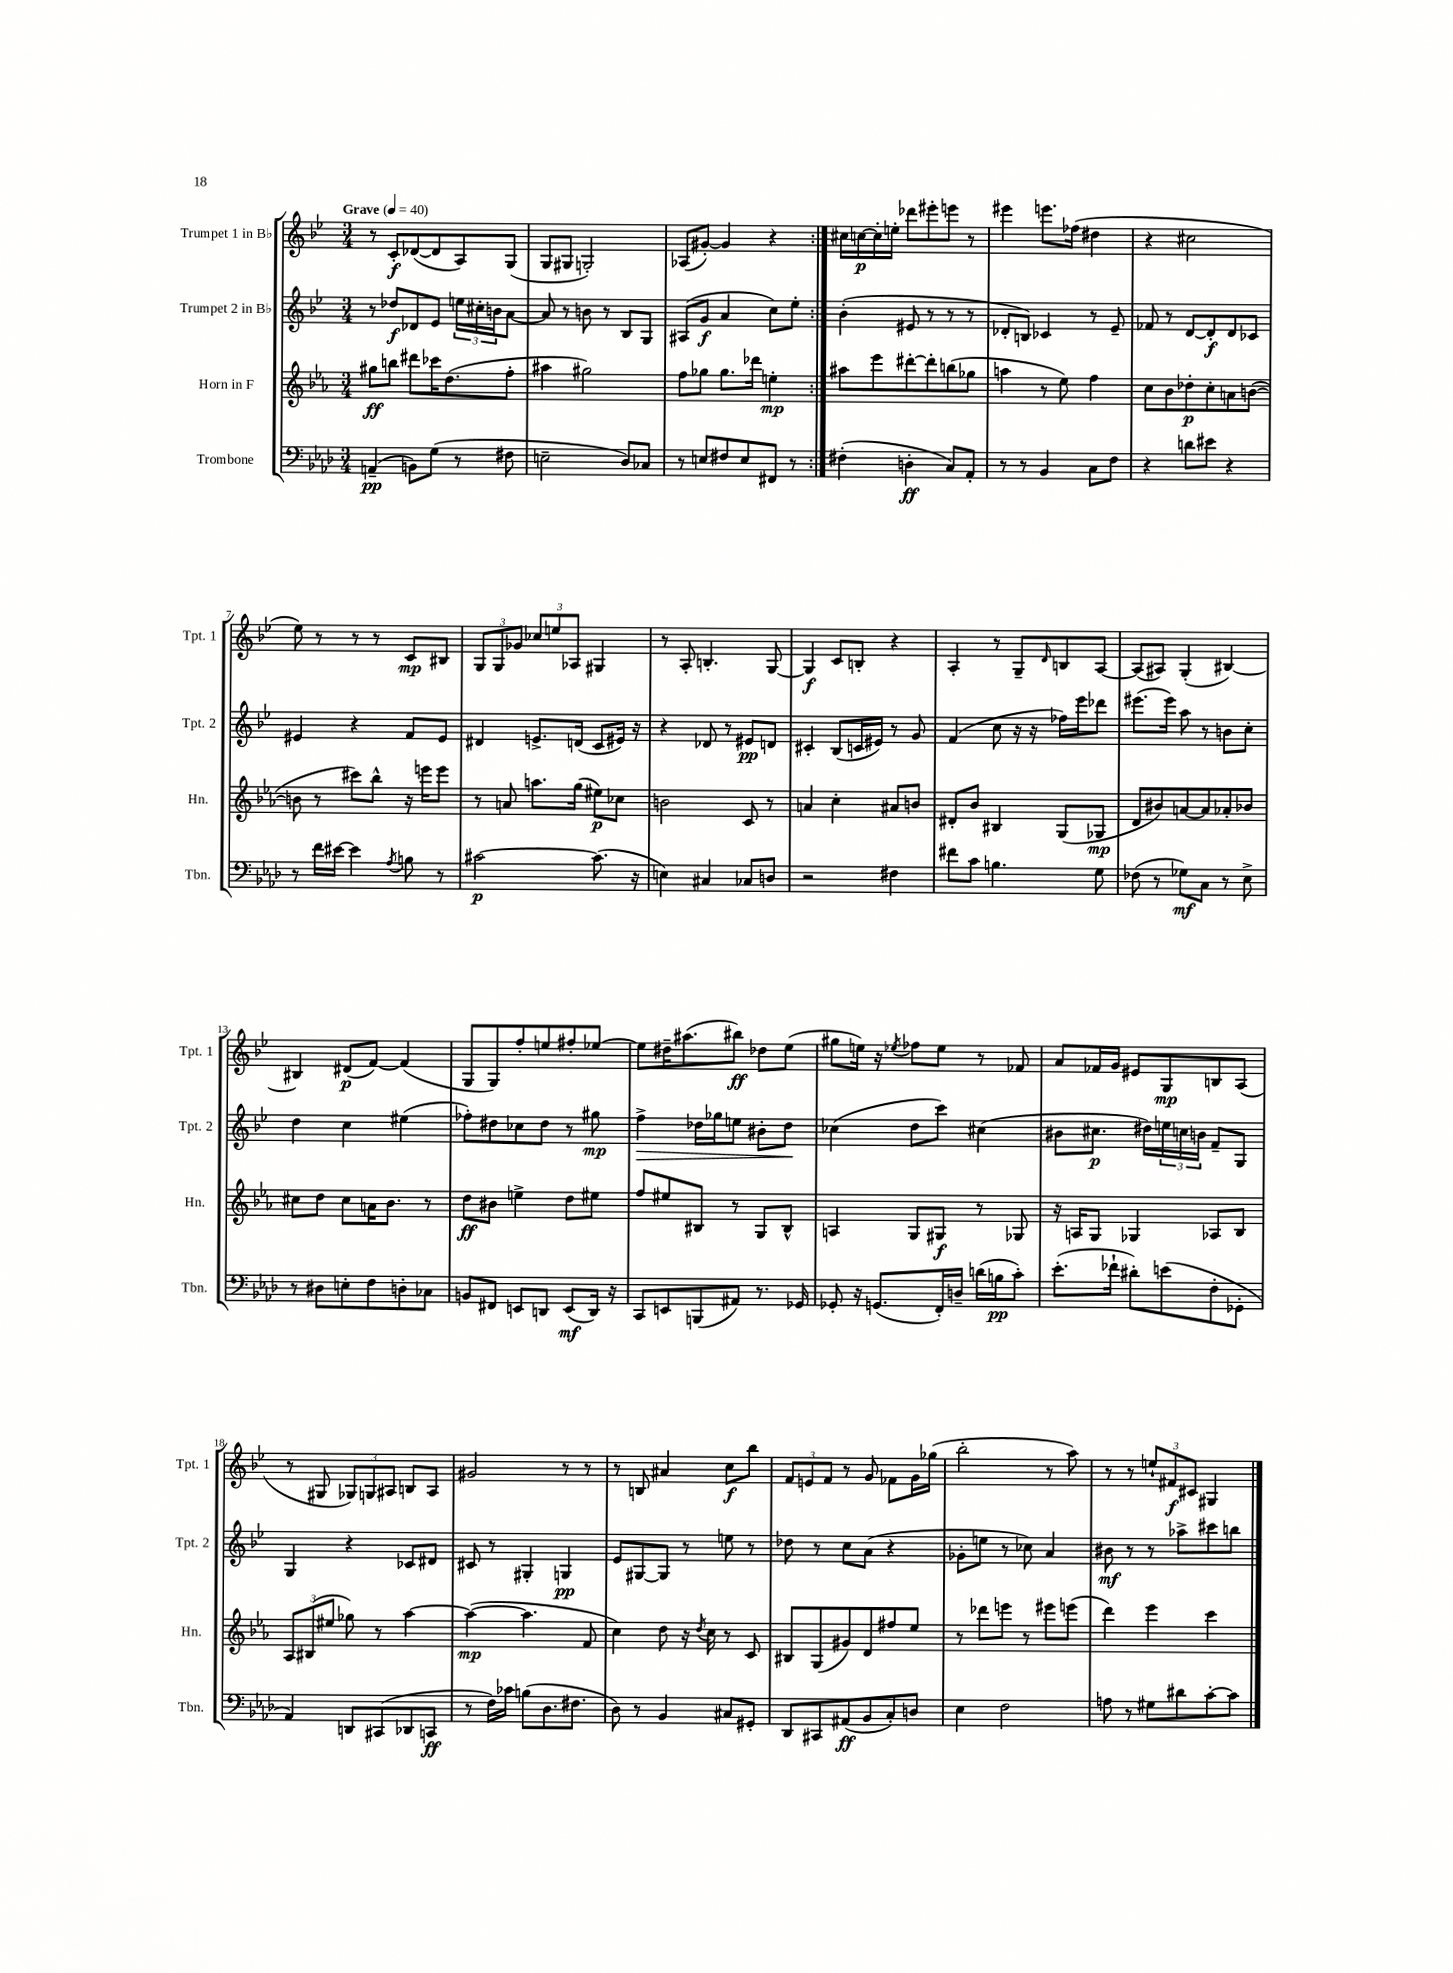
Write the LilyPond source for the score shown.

<<
\new StaffGroup <<
\new Staff = "s0" \with { instrumentName = "Trumpet 1 in Bb" shortInstrumentName = "Tpt. 1" } {
    \clef treble \key bes \major \numericTimeSignature \time 3/4 \tempo "Grave" 4 = 40
    \repeat volta 2 { r8 c'8-.\f des'8~( des'8 a8) g8( |
    g8 gis8 g2-.) |
    aes8( gis'8~-.) gis'4 r4 | }
    cis''16 c''16~\p c''16-. e''16-. des'''8 eis'''8-. e'''8 r8 |
    eis'''4 e'''8. fes''16( dis''4 |
    r4 cis''2 |
    ees''8) r8 r8 r8 c'8\mp bis8 |
    \tuplet 3/2 { g8 g8 ges'8 } \tuplet 3/2 { ces''8 e''8 aes8 } gis4 |
    r8 a8-. b4.-. g8~ |
    g4\f c'8 b8-. r4 |
    a4-. r8 g8-- \grace { d'16 } b8 a8~ |
    a8( ais8) g4-.( bis4~) |
    bis4 dis'8\p( f'8~) f'4( |
    g8 g8) f''8-. e''8 fis''8-. ees''8~ |
    ees''8 dis''16-- ais''8.( bis''8\ff) des''8 ees''8( |
    gis''8 e''16) r16 \acciaccatura { ees''8 } fes''8 ees''8 r8 fes'8 |
    a'8 fes'16 g'16 eis'8 g8\mp b8 a8( |
    r8 gis8 \tuplet 3/2 { ges8) g8 ais8 } b8 ais8 |
    gis'2 r8 r8 |
    r8 b8 ais'4 c''8\f bes''8 |
    \tuplet 3/2 { f'8 e'8 f'8 } r8 g'8 fes'8 g'16 ges''16( |
    bes''2-. r8 a''8) |
    r8 r8 \tuplet 3/2 { e''8-! fis'8\f cis'8 } gis4 \bar "|." |
}
\new Staff = "s1" \with { instrumentName = "Trumpet 2 in Bb" shortInstrumentName = "Tpt. 2" } {
    \clef treble \key bes \major \numericTimeSignature \time 3/4
    \repeat volta 2 { r8 des''8\f des'8 ees'8 \tuplet 3/2 { e''16 cis''16-. b'16 } a'8~ |
    a'8 r8 b'8 r8 bes8 g8 |
    ais8( g'8\f a'4 c''8) ees''8-. | }
    bes'4-.( eis'8 r8 r8 r8 |
    des'8-. b8) ces'4 r8 ees'8-- |
    fes'8 r8 d'8~ d'8-.\f d'8 ces'8 |
    eis'4 r4 f'8 eis'8 |
    dis'4 e'8.-> d'16( c'8 eis'16) r16 |
    r4 des'8 r8 eis'8\pp d'8 |
    cis'4-. bes8( c'16 eis'16) r8 g'8 |
    f'4( c''8 r16 r16 fes''16) ees'''16 des'''8 |
    eis'''8.( eis'''16) a''8 r8 b'8 c''8-. |
    d''4 c''4 eis''4( |
    fes''8-.) dis''8 ces''8 dis''8 r8 gis''8\mp |
    f''4->\> des''16 ges''16 e''8 bis'8-. des''8\! |
    ces''4( d''8 c'''8) cis''4( |
    bis'8 cis''8.\p dis''16) \tuplet 3/2 { e''16 c''16 b'16 } f'8-- g8 |
    g4 r4 ces'8 dis'8 |
    cis'8 r8 gis4-. g4\pp |
    ees'8 gis8~ gis8 r8 e''8 r8 |
    des''8 r8 c''8 a'8( r4 |
    ges'8-. e''8 r8 ces''8) a'4 |
    bis'8\mf r8 r8 aes''8-> cis'''8 b''8 \bar "|." |
}
\new Staff = "s2" \with { instrumentName = "Horn in F" shortInstrumentName = "Hn." } {
    \clef treble \key ees \major \numericTimeSignature \time 3/4
    \repeat volta 2 { gis''8\ff b''8 dis'''8 ces'''16 d''8.( f''8-. |
    ais''4 gis''2) |
    f''8 ges''8 ges''8. des'''16 e''4-.\mp | }
    ais''8 ees'''8 dis'''8~-. dis'''8-. b''8( ges''8 |
    a''4 r8 ees''8) f''4 |
    c''8 bes'8 des''8-.\p c''8-. a'8 b'8~( |
    b'8 r8 cis'''8) bes''8-^ r16 e'''16 e'''8 |
    r8 a'8 a''8. g''16( eis''8\p) ces''8 |
    b'2 c'8 r8 |
    a'4 c''4-. ais'8 b'8 |
    dis'8-. bes'8 bis4 g8( ges8\mp |
    d'8 bis'8) a'8~ a'8 aes'8-. bes'8 |
    cis''8 d''8 cis''8 a'16 bes'8. r8 |
    d''8\ff bis'8 e''4-> d''8 eis''8 |
    f''8 eis''8 bis8 r8 g8 bis8-^ |
    a4 g8 gis8\f r8 ges8 |
    r16 a16 g8 ges4 aes8 bes8 |
    \tuplet 3/2 { aes8 bis8( eis''8 } ges''8) r8 aes''4~ |
    aes''4~\mp( aes''4. f'8 |
    c''4) d''8 r16 \acciaccatura { d''8 } c''16 r8 c'8 |
    bis8 g8( gis'8) d'8 fis''8 ees''8 |
    r8 des'''8 e'''8 r8 eis'''8 e'''8( |
    d'''4) ees'''4 c'''4 \bar "|." |
}
\new Staff = "s3" \with { instrumentName = "Trombone" shortInstrumentName = "Tbn." } {
    \clef bass \key aes \major \numericTimeSignature \time 3/4
    \repeat volta 2 { a,4--\pp( b,8) g8( r8 fis8 |
    e2-- des8) ces8 |
    r8 e8 fis8 e8 fis,8 r8 | }
    fis4-.( d4-.\ff c8) aes,8-. |
    r8 r8 bes,4 c8 f8 |
    r4 d'8 eis'8 r4 |
    r8 f'16 eis'16~ eis'4 \acciaccatura { aes8 } b8 r8 |
    cis'2~\p cis'8.( r16 |
    e4) cis4 ces8 d8 |
    r2 fis4 |
    fis'8 c'8 b4. g8 |
    fes8( r8 ges8\mf) c8 r8 ees8-> |
    r8 dis8 e8-. f8 d8-. ces8 |
    b,8 fis,8 e,8 d,8 e,8\mf( d,16) r16 |
    c,8 e,8 b,,8( ais,8) r8. ges,16 |
    ges,8-. r16 g,8.( f,16-.) d16-- d'16( b16\pp c'8-.) |
    ees'8.-.( fes'16-! dis'8-.) e'8( f8-. ges,8-. |
    aes,4) d,8 cis,8( des,8 c,8\ff |
    r8 f16) ces'16 b8( des8. fis8. |
    des8) r8 bes,4 cis8 gis,8-. |
    des,8 cis,8 ais,8\ff( bes,8 c8-.) d8 |
    ees4 f2 |
    a8 r8 gis8 dis'8 c'8~-. c'8 \bar "|." |
}
>>
>>
